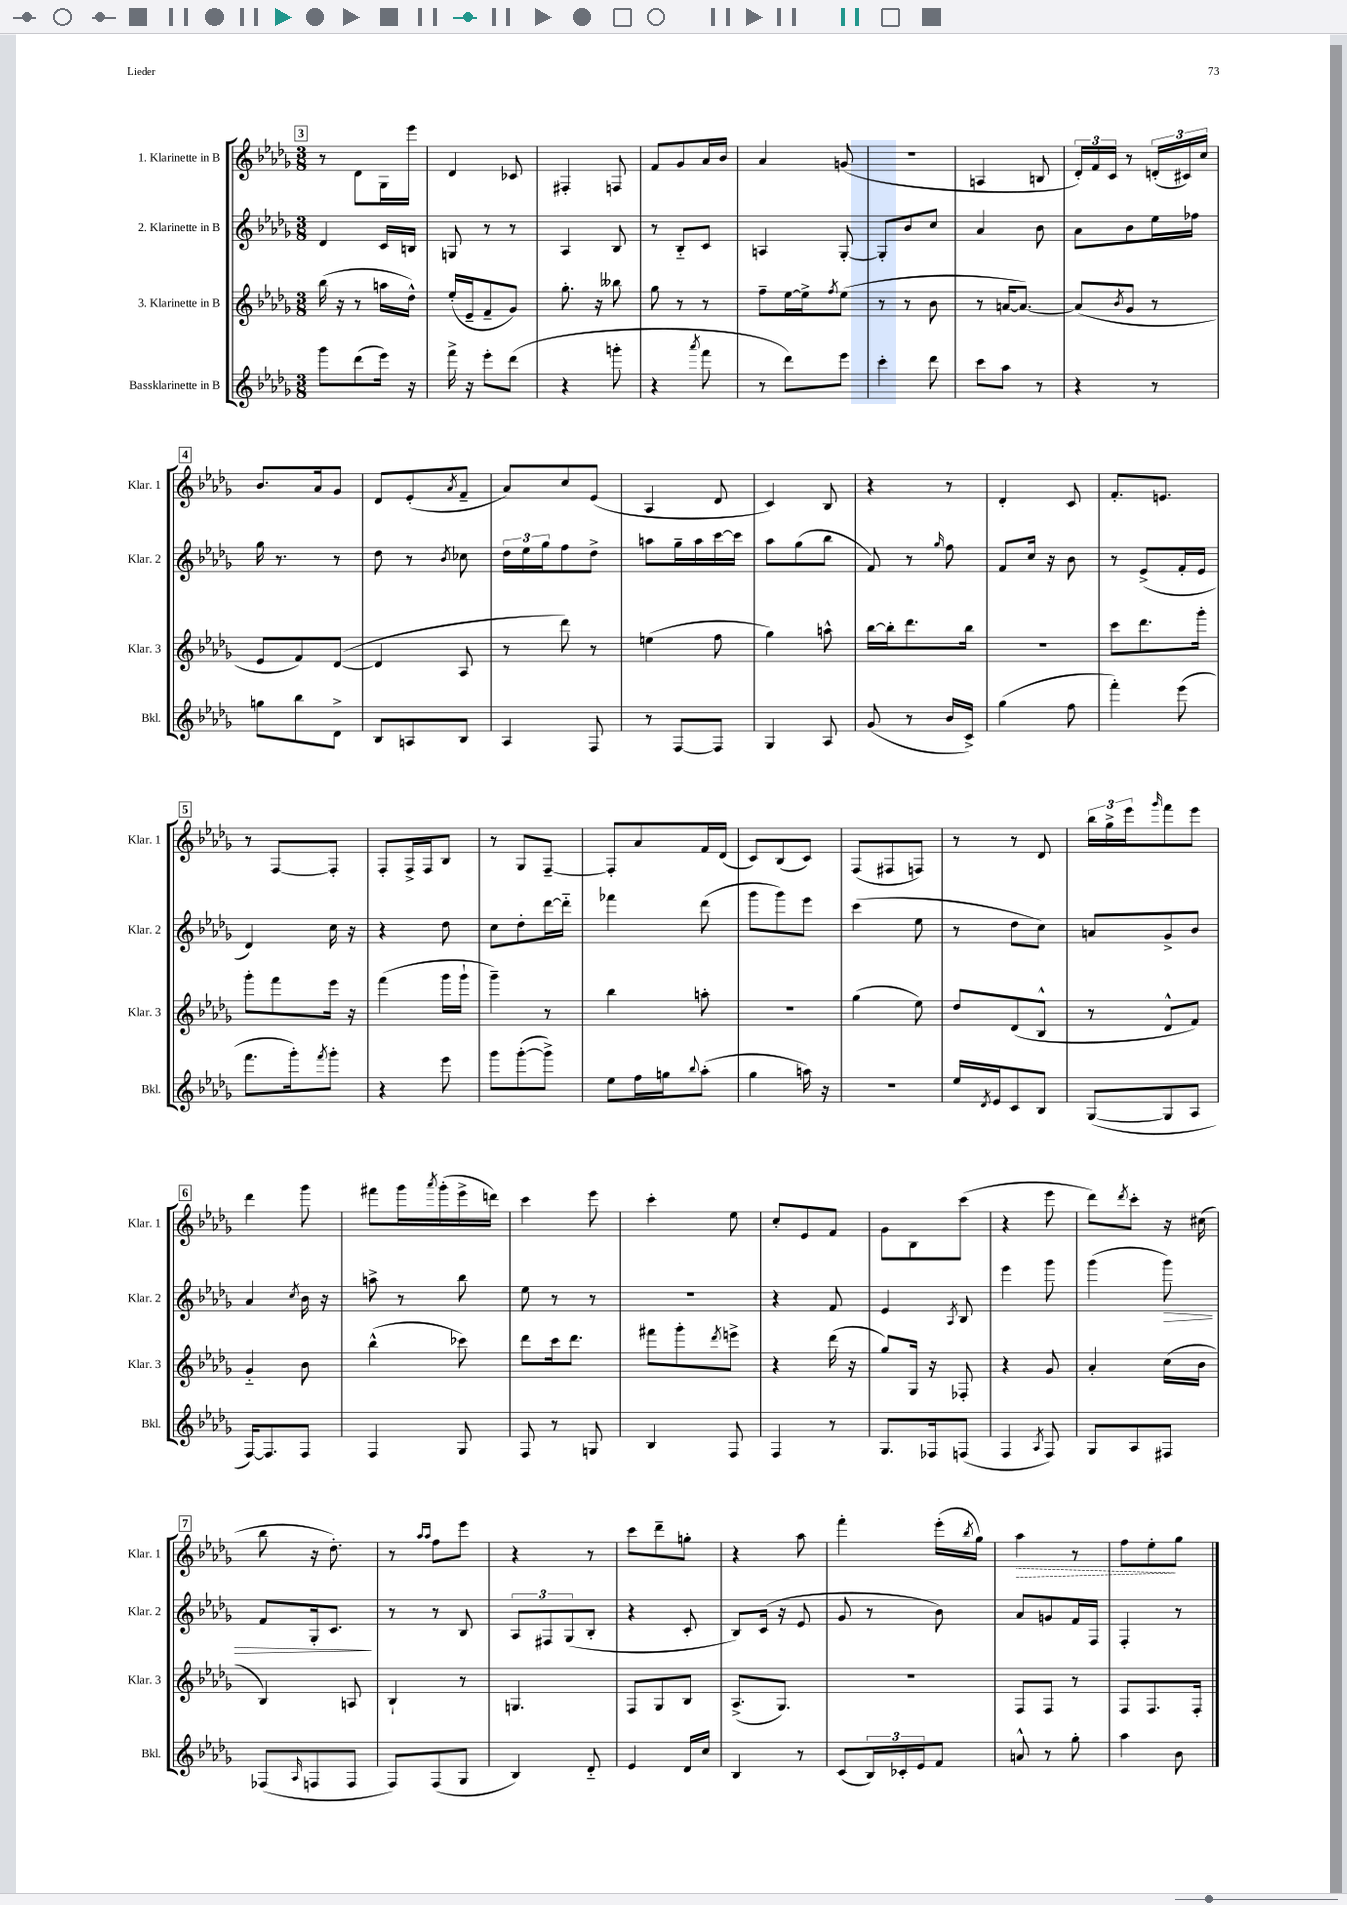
<<
\new StaffGroup <<
\new Staff = "s0" \with { instrumentName = "1. Klarinette in B" shortInstrumentName = "Klar. 1" } {
    \clef treble \key des \major \numericTimeSignature \time 3/8
    \mark \markup { \box "3" } r8 des'8 ges16 ees'''16 |
    des'4 ces'8 |
    fis4-. f8 |
    f'8 ges'8 aes'16 bes'16 |
    aes'4 g'8( |
    R4. |
    a4 b8 |
    \tuplet 3/2 { des'16-.) f'16 c'16 } r8 \tuplet 3/2 { d'16-.( cis'16) c''16 } |
    \mark \markup { \box "4" } bes'8. aes'16 ges'8 |
    des'8 ees'8-.( \acciaccatura { aes'8 } f'8-- |
    aes'8) c''8 ees'8( |
    aes4 des'8 |
    c'4) bes8 |
    r4 r8 |
    des'4-. c'8 |
    f'8.-. e'8. |
    \mark \markup { \box "5" } r8 f8~ f8-. |
    f8-. f16-> f16 bes8 |
    r8 ges8 f8~-- |
    f8-. aes'8 f'16 des'16( |
    c'8) bes8( c'8) |
    f8( fis8 f8) |
    r8 r8 des'8 |
    \tuplet 3/2 { bes''16 ges''16-> ees'''16 } \grace { ges'''16 } f'''8 ees'''8 |
    \mark \markup { \box "6" } des'''4 ges'''8 |
    fis'''8 ges'''16 \acciaccatura { aes'''8 } ges'''16-.( ees'''16-> d'''16) |
    c'''4 ees'''8 |
    c'''4-. ees''8 |
    c''8-. ees'8 f'8 |
    ges'8 bes8 c'''8( |
    r4 ees'''8 |
    des'''8) \acciaccatura { des'''8 } c'''8-. r16 cis''16( |
    \mark \markup { \box "7" } bes''8 r16 des''8.-.) |
    r8 \grace { aes''16 aes''16 } f''8 ees'''8 |
    r4 r8 |
    c'''8 des'''8-- g''8-. |
    r4 aes''8 |
    f'''4-. ees'''16-.( \acciaccatura { bes''8 } ges''16) |
    \once \override Hairpin.style = #'dashed-line aes''4\> r8 |
    f''8 ees''8-.\! ges''8 \bar "|." |
}
\new Staff = "s1" \with { instrumentName = "2. Klarinette in B" shortInstrumentName = "Klar. 2" } {
    \clef treble \key des \major \numericTimeSignature \time 3/8
    \mark \markup { \box "3" } des'4 c'16 b16 |
    g8 r8 r8 |
    aes4 bes8 |
    r8 bes8-_ c'8 |
    a4 ges8~-. |
    ges8-. bes'8 c''8 |
    aes'4 bes'8 |
    aes'8 bes'8 ees''16 fes''16 |
    \mark \markup { \box "4" } ges''16 r8. r8 |
    des''8 r8 \acciaccatura { bes'8 } ces''8 |
    \tuplet 3/2 { des''16 ees''16 ges''16 } f''8 des''8-> |
    a''8 ges''16-- a''16 c'''16~ c'''16 |
    aes''8 ges''8( bes''8 |
    f'8) r8 \grace { ges''16 } f''8 |
    f'8 c''16 r16 bes'8 |
    r8 ees'8->( f'16-. ees'16 |
    \mark \markup { \box "5" } des'4) c''16 r16 |
    r4 des''8 |
    c''8 des''8-. des'''16~ des'''16-_ |
    fes'''4 des'''8( |
    ges'''8 ges'''8) ees'''8 |
    c'''4( ees''8 |
    r8 des''8 c''8) |
    a'8 ges'8-> bes'8 |
    \mark \markup { \box "6" } aes'4 \acciaccatura { c''8 } bes'16 r16 |
    a''8-> r8 bes''8 |
    ees''8 r8 r8 |
    R4. |
    r4 f'8 |
    ees'4 \acciaccatura { aes8 } bes8 |
    ees'''4 ges'''8 |
    ges'''4( ges'''8\>) |
    \mark \markup { \box "7" } f'8 ges16-. c'8.\! |
    r8 r8 bes8 |
    \tuplet 3/2 { aes8 fis8 ges8( } bes8-. |
    r4 c'8-. |
    bes8) c'16( r16 ees'8 |
    ges'8 r8 bes'8) |
    aes'8 g'8 f'16 f16 |
    f4-. r8 \bar "|." |
}
\new Staff = "s2" \with { instrumentName = "3. Klarinette in B" shortInstrumentName = "Klar. 3" } {
    \clef treble \key des \major \numericTimeSignature \time 3/8
    \mark \markup { \box "3" } bes''16( r16 r8 a''16 des''16-^) |
    ees''16-.( ees'16-- f'8-- ges'8) |
    ges''8.-. r16 beses''8 |
    ges''8 r8 r8 |
    f''8-- ees''16~ ees''16-> \acciaccatura { f''8 } ees''8( |
    r8 r8 bes'8 |
    r8 a'16~ a'8.~) |
    a'8( \acciaccatura { bes'8 } ges'8 r8 |
    \mark \markup { \box "4" } ees'8 f'8) des'8~( |
    des'4 aes8 |
    r8 des'''8) r8 |
    e''4( f''8 |
    ges''4) a''8-^ |
    bes''16~ bes''16-. des'''8. bes''16 |
    R4. |
    c'''8 des'''8. ges'''16-. |
    \mark \markup { \box "5" } ges'''8-. f'''8 ees'''16 r16 |
    f'''4( ges'''16 ges'''16-! |
    ges'''4--) r8 |
    bes''4 a''8-. |
    R4. |
    ges''4( ees''8) |
    des''8 des'8( bes8-^ |
    r8 des'8-^ f'8) |
    \mark \markup { \box "6" } ges'4-_ bes'8 |
    bes''4-^( ces'''8) |
    des'''8 c'''16 des'''8. |
    fis'''8 ges'''8-. \acciaccatura { des'''8 } e'''8-> |
    r4 des'''16( r16 |
    ges''8) ges16 r16 fes8-. |
    r4 ges'8 |
    aes'4-. c''16( bes'16 |
    \mark \markup { \box "7" } bes4) a8 |
    bes4-! r8 |
    g4. |
    f8 ges8 bes8 |
    aes8.->( ges8.) |
    R4. |
    f8 f8 r8 |
    f8 f8. f16-. \bar "|." |
}
\new Staff = "s3" \with { instrumentName = "Bassklarinette in B" shortInstrumentName = "Bkl." } {
    \clef treble \key des \major \numericTimeSignature \time 3/8
    \mark \markup { \box "3" } ges'''8 des'''8( ees'''16) r16 |
    f'''16-> r16 ees'''8-. des'''8( |
    r4 g'''8-. |
    r4 \acciaccatura { aes'''8 } f'''8 |
    r8 des'''8) ees'''8 |
    c'''4-. des'''8 |
    c'''8 aes''8 r8 |
    r4 r8 |
    \mark \markup { \box "4" } g''8 bes''8 des'8-> |
    bes8 a8 bes8 |
    aes4 f8 |
    r8 f8~ f8 |
    ges4 aes8 |
    ges'8( r8 bes'16 c'16->) |
    ges''4( f''8 |
    f'''4-.) ees'''8( |
    \mark \markup { \box "5" } f'''8. ges'''16-.) \acciaccatura { f'''8 } ges'''8-. |
    r4 ees'''8 |
    ges'''8 ges'''8~-.( ges'''8->) |
    ees''8 f''16 g''16 \appoggiatura { bes''8 } aes''8-.( |
    ges''4 a''16) r16 |
    R4. |
    ees''16 \acciaccatura { des'8 } ees'16 c'8 bes8 |
    ges8~( ges8 aes8 |
    \mark \markup { \box "6" } f16~) f8. f8 |
    f4 ges8 |
    f8 r8 g8 |
    bes4 f8 |
    f4 r8 |
    ges8. fes16 f8( |
    f4 \acciaccatura { aes8 } f8) |
    ges8 aes8 fis8 |
    \mark \markup { \box "7" } fes8( \grace { aes16 } f8 f8 |
    f8) f8( ges8 |
    bes4) des'8-_ |
    ees'4 des'16 c''16 |
    bes4 r8 |
    c'8( \tuplet 3/2 { bes16) ces'16-. ees'16 } f'8 |
    a'8-^ r8 ges''8-. |
    aes''4 bes'8 \bar "|." |
}
>>
>>
